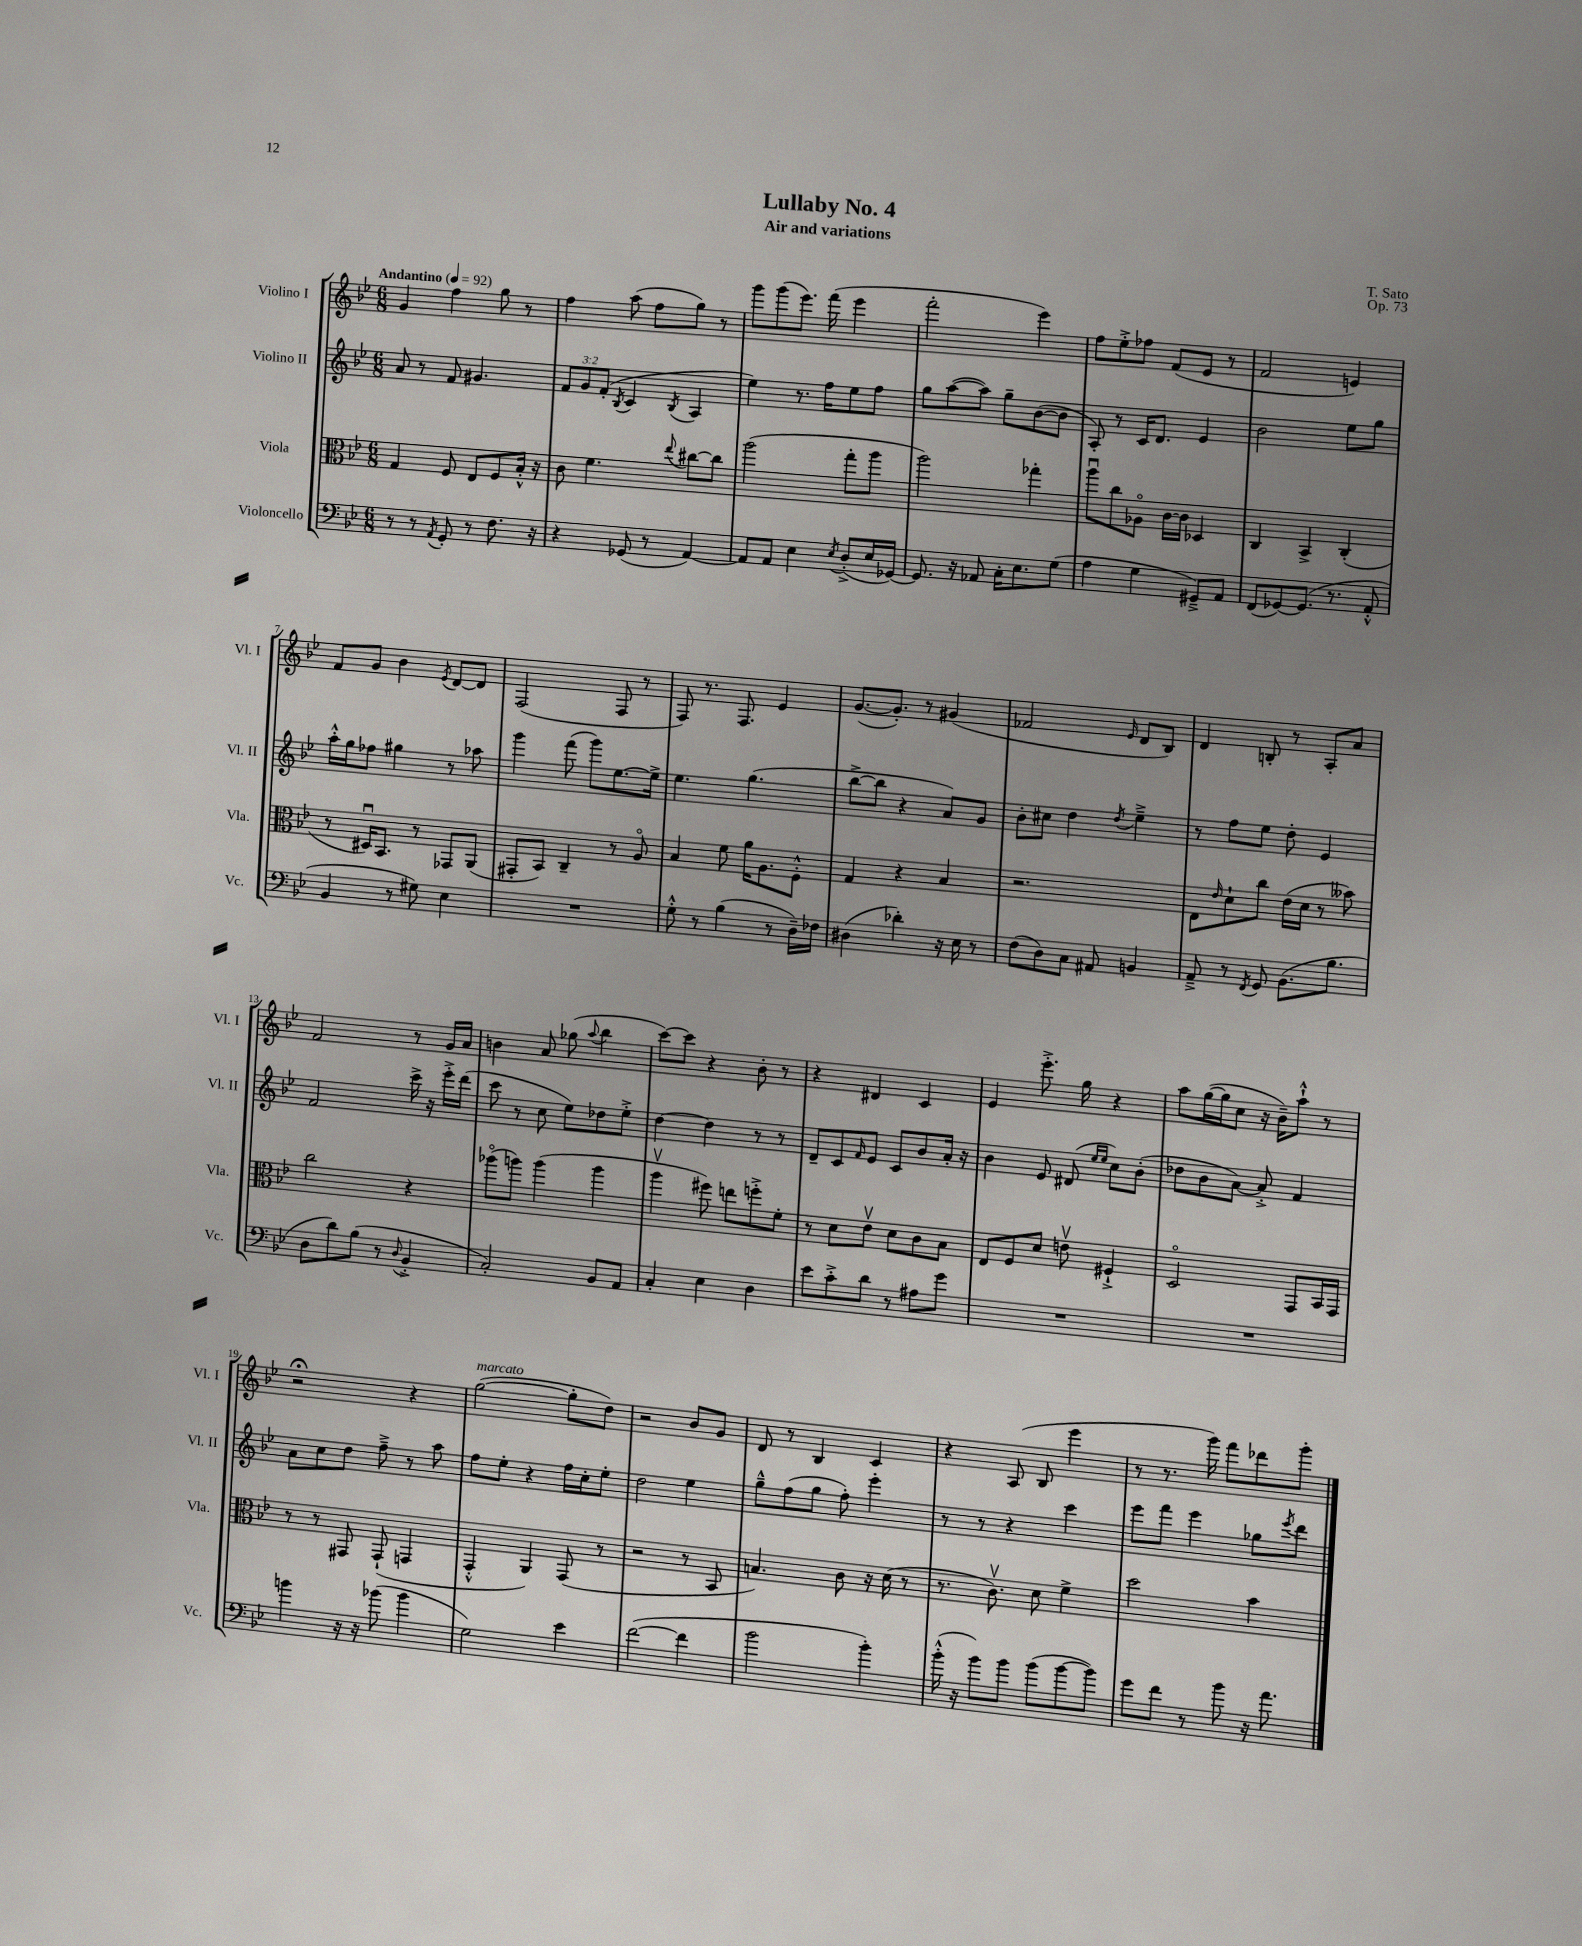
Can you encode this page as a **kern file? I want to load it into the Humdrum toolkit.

**kern	**kern	**kern	**kern
*staff4	*staff3	*staff2	*staff1
*clefF4	*clefC3	*clefG2	*clefG2
*k[b-e-]	*k[b-e-]	*k[b-e-]	*k[b-e-]
*M6/8	*M6/8	*M6/8	*M6/8
*MM92	*MM92	*MM92	*MM92
8r	4G	8a	4g
8r	.	8r	.
8qAA	.	.	.
8GG'	8F	8f	4ff
8r	8E-	4.g#	.
8.F	8F	.	8gg
.	16B-'^^	.	8r
16r	16r	.	.
=	=	=	=
4r	8c	12f	4ff
.	.	12g	.
.	4.f	.	.
.	.	(12f'	.
.	.	8qB-	.
(8GG-	.	4c	(8aa
8r	.	.	8ff
.	8qqee-	8qB-	.
[4AA)	[8cc#	4A	8gg)
.	8cc#]	.	8r
=	=	=	=
8AA]	(2aa	4ee-)	8ggg
8AA	.	.	(8ggg
4E-	.	8.r	8.eee-)
.	.	16ff	(16fff
8qE-	.	.	.
(8D'^	8gg'	8ee-	4eee-
16E-	8aa	8ff	.
[16GG-)	.	.	.
=	=	=	=
8.GG-]	2aa)	8gg	2fff'
.	.	([8aa	.
16r	.	.	.
8AA-	.	8aa])	.
16C'	.	8gg~	.
8.E-	.	.	.
.	4gg-'	([8b-	4eee-)
(8G	.	8b-]	.
=	=	=	=
4A	8aau	8A')	8ff
.	8cc	8r	8ee-'^
4G	8A-o	16c	8ff-
.	.	8.d	.
.	[16c	.	(8f
.	16c]	.	.
8GG#~^)	4D-	4e-	8e-
8AA	.	.	8r
=	=	=	=
(8FF	4C	2b-	2f
[8GG-)	.	.	.
(8.GG-]	4BB-^	.	.
8.r	.	.	.
.	(4C'	8ee-	4e)
8AA'^^	.	8gg	.
=	=	=	=
4BB-	8r	16aa'^^	8f
.	.	16gg	.
.	16D#u)	8ff-	8g
.	8.BB-	.	.
8r	.	4gg#	4b-
8G#)	8r	.	.
.	.	.	8qe-
4E-	8GG-	8r	[8d
.	(8AA	8aa-	8d]
=	=	=	=
2.r	8GG#'	4ggg	(2F
.	8BB-)	.	.
.	4C~	(8fff	.
.	.	8ggg)	.
.	8r	[8.ee-	8F
.	8Ao	.	8r
.	.	16ee-^]	.
=	=	=	=
8G'^^	4B-	4.ee-	8F)
8r	.	.	8.r
(4B-	8f	.	.
.	.	.	8.F
.	16a	(4.gg	.
.	8.A	.	.
8r	.	.	4e-
16D~)	8F'^^	.	.
16F-	.	.	.
=	=	=	=
(4D#	4G	[8bb-^	([8.g
.	.	8bb-]	.
.	.	.	8.g'])
4d-')	4r	4r	.
.	.	.	8r
16r	4B-	8a)	(4g#
16E-	.	.	.
8r	.	8g	.
=	=	=	=
(8F	2.r	8b-'	2f-
8D)	.	8cc#	.
8C	.	4dd	.
8AA#	.	.	.
.	.	8qdd	16qqe-
4BB	.	4ee-~^	8d
.	.	.	8B-)
=	=	=	=
8AA~^	8E-	8r	4d
.	16qqe-	.	.
8r	8d`	8ff	.
8qFF	.	.	.
8GG	8cc	8ee-	8B'
(8.BB-	(16e-	8dd'	8r
.	16d	.	.
.	8r	4e-	8A'
8.B-	.	.	.
.	8b--)	.	8a
=	=	=	=
8D	2cc	2f	2f
8d)	.	.	.
(8B-	.	.	.
8r	.	.	.
8qqD	.	.	.
4BB-'^	4r	16ccc^	8r
.	.	16r	.
.	.	16eee-'^	16g
.	.	(16ddd	16a
=	=	=	=
2C')	(8aa-o	8ccc	4b
.	8aa)	8r	.
.	(4aa	8cc	8a
.	.	8ee-)	(8gg-
.	.	.	8qqaa
8BB-	4aa	8dd-	4bb-
8AA	.	8ee-'^	.
=	=	=	=
4C'	4aav	[4dd	[8ccc)
.	.	.	8ccc]
4E-	8ff#)	4dd]	4r
.	8ee	.	.
4D	8ff'^	8r	8b-'
.	8f'	8r	8r
=	=	=	=
8e-	8r	8d~	4r
8c'^	8d	8c	.
.	.	16qqf	.
8d	8e-v	8e-	4d#
8r	8d	8c	.
8A#	8c	8b-	4c
8g	8B-	16a'	.
.	.	16r	.
=	=	=	=
2.r	8E-	4b-	4e-
.	8F	.	.
.	8d	8e-	8.eee-'^
.	8ev	(8d#	.
.	.	.	16gg
.	.	16qqee-	.
.	.	16qqee-	.
.	4F#`^	8cc)	4r
.	.	(8b-'	.
=	=	=	=
2.r	2Do	8dd-	8aa
.	.	8b-	([16gg
.	.	.	16gg]
.	.	[8a)	8cc
.	.	8a'^]	16r
.	.	.	16b-~)
.	8GG	4f	8aa`^^
.	16BB-	.	8r
.	16GG	.	.
=	=	=	=
4b	8r	8a	2r;
.	8r	8cc	.
16r	8GG#	8dd	.
16r	.	.	.
(8b-	(8GG#`	8ff~^	.
4b-	4GG	8r	4r
.	.	8aa	.
=	=	=	=
2G)	4GG'^^	8ff	([2gg
.	.	8ee-'	.
.	4AA)	4r	.
4e-	(8GG	16ff	8gg']
.	.	16cc'	.
.	8r	8ee-'	8dd)
=	=	=	=
([2f	2r	2dd	2r
4f]	8r	4ee-	8b-
.	8BB-	.	8g
=	=	=	=
2b-	4.B)	8gg~^^	8d
.	.	(8ff	8r
.	.	8gg	4B-
.	8c	8ff')	.
4b-')	16r	4eee-'	4c
.	(16d	.	.
.	8r	.	.
=	=	=	=
(16b-'^^	8.r	8r	4r
16r	.	.	.
8b-)	.	8r	.
.	8.cv)	.	.
8b-	.	4r	(8A
(8b-	8d	.	8B-
[8b-	4f^	4ccc	4eee-
8b-])	.	.	.
=	=	=	=
8g	2dd	8eee-	8r
8f	.	8fff	8.r
8r	.	4eee-	.
.	.	.	16ggg)
8b-	.	.	8fff
16r	4b-	8gg-	8ddd-
8.a	.	.	.
.	.	8qeee-	.
.	.	8ddd	8ggg'
==	==	==	==
*-	*-	*-	*-
